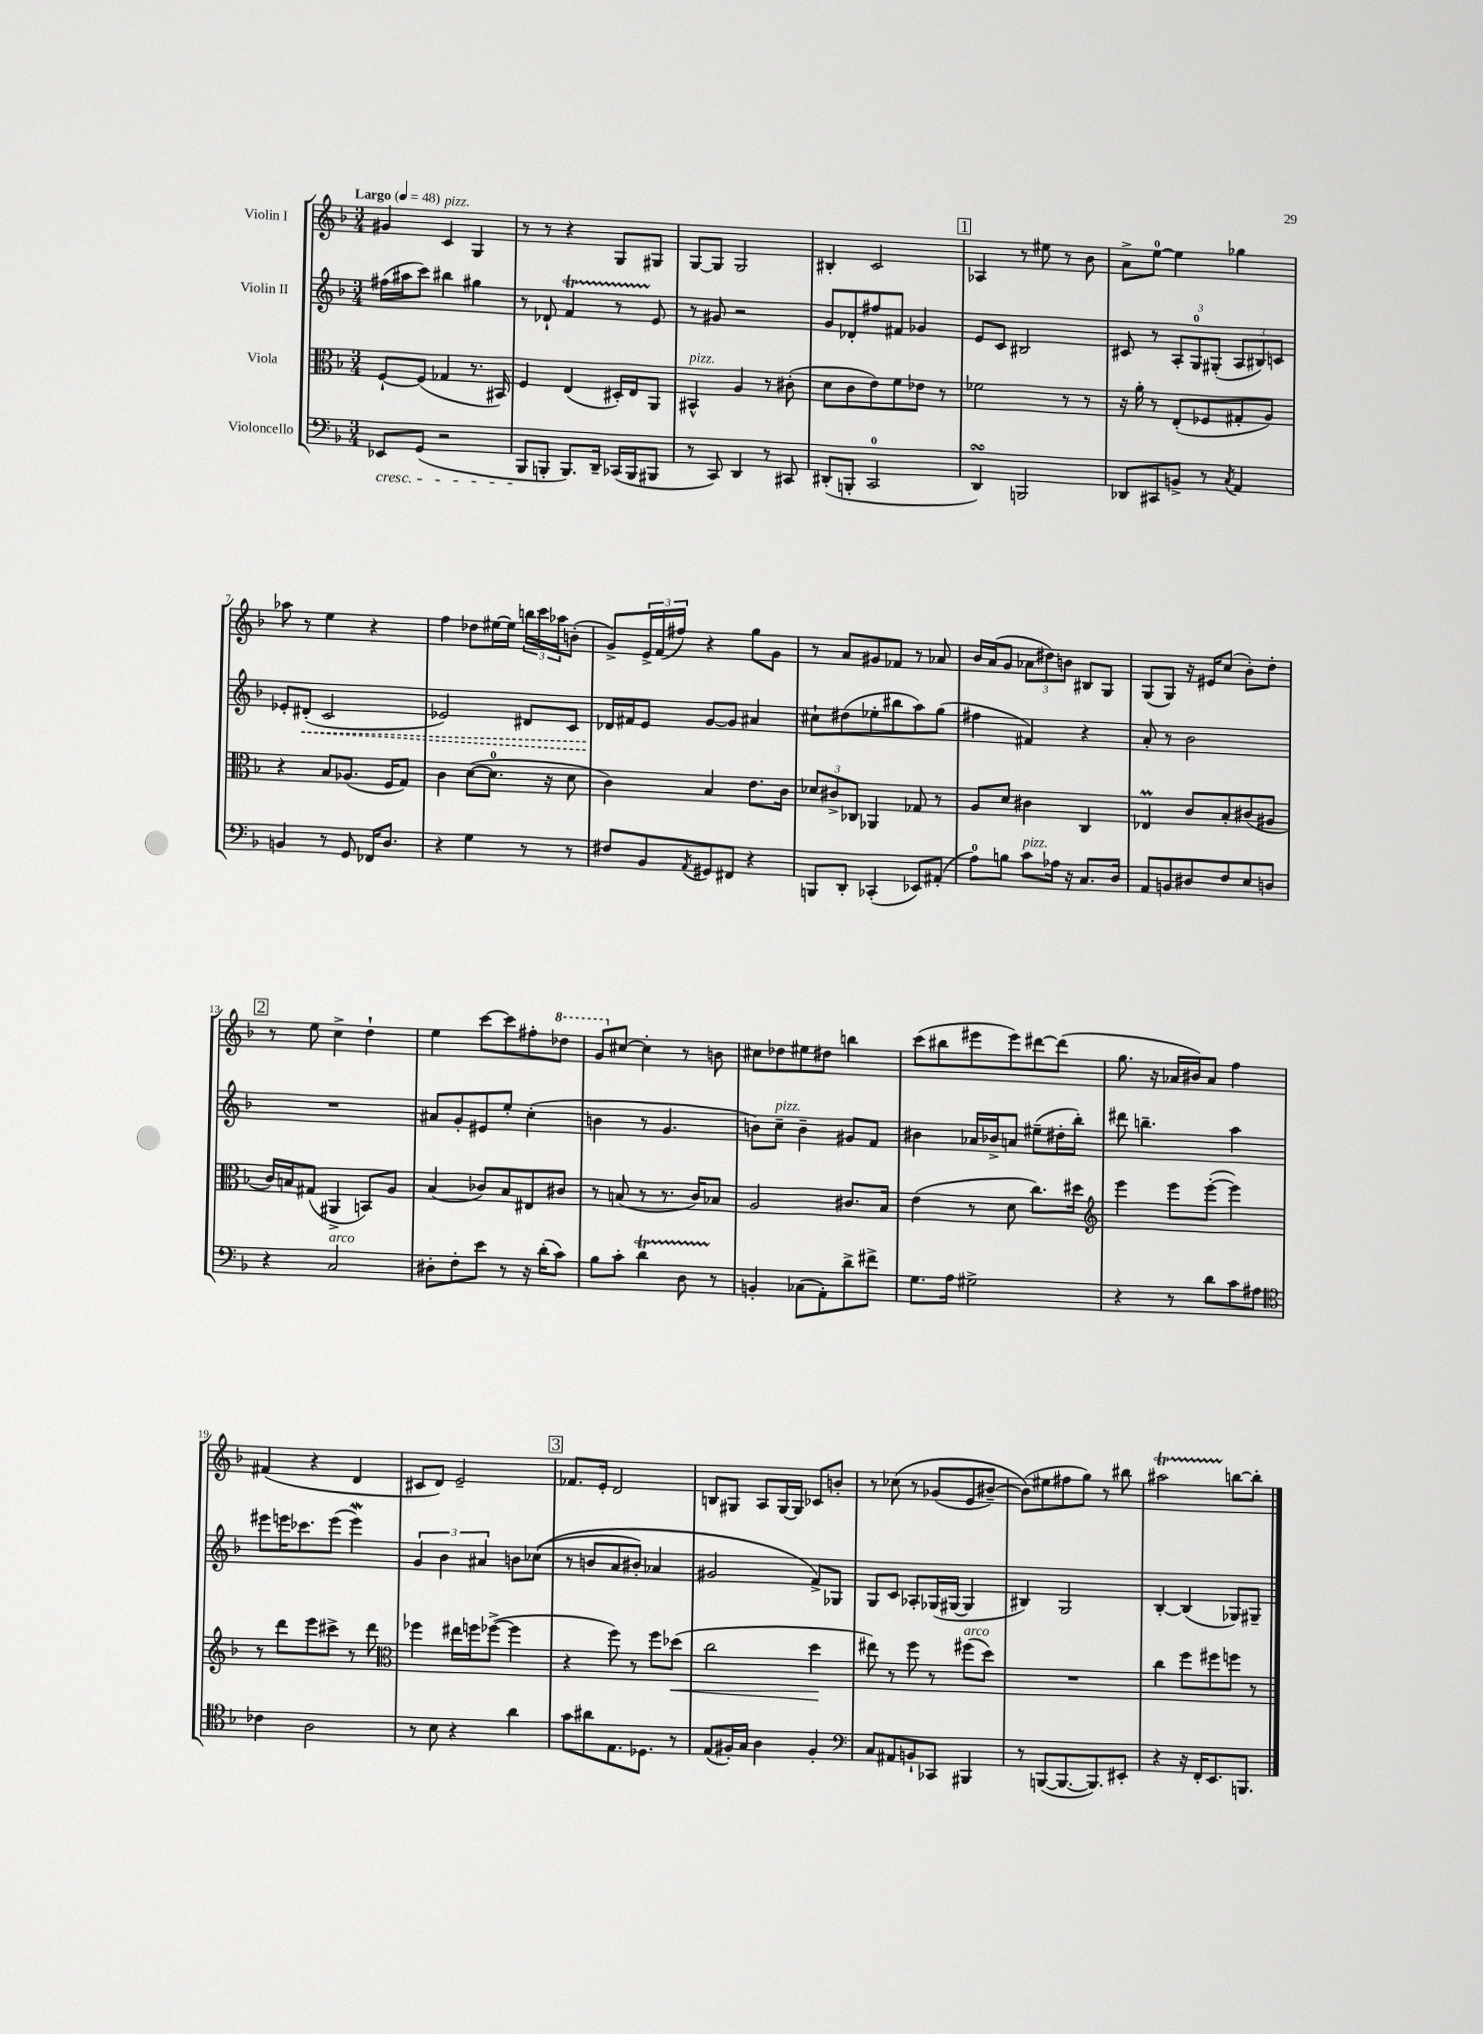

**kern	**kern	**kern	**kern
*staff4	*staff3	*staff2	*staff1
*clefF4	*clefC3	*clefG2	*clefG2
*k[b-]	*k[b-]	*k[b-]	*k[b-]
*M3/4	*M3/4	*M3/4	*M3/4
*MM48	*MM48	*MM48	*MM48
8EE-	[8F`	(16ff#	4g#
.	.	16aa#	.
(8GG	(8F]	8ccc)	.
2r	4G-	4bb#	4c
.	8.r	4gg#	4G
.	16BB#)	.	.
=	=	=	=
8BBB-	4F	8r	8r
8BBB'	.	8d-`	8r
8.BBB)	(4E	4f	4r
16DD~	.	.	.
(16CC-	16D#')	8r	8G
16BBB	16E	.	.
8BBB#	8AA	8e	8G#
=	=	=	=
8r	4BB#^^	8r	[8G
8CC)	.	8g#	8G]
4DD	4A	2r	2G
8r	8r	.	.
8CC#	(8c#'	.	.
=	=	=	=
(8DD#'	8d	8g	4B#'
8BBB'	8c	8d-'	.
2CC	8e)	8ff#	2c
.	8f	8f#	.
.	8e-	4g-	.
.	8r	.	.
=	=	=	=
4DD)	2f-	8e	4A-
.	.	8c	.
2BBB	.	2B#	8r
.	.	.	8ee#
.	8r	.	8r
.	8r	.	8b-
=	=	=	=
8DD-	16r	8c#	8a^
.	16a'	.	.
8CC#	8r	8r	[8ee
8BB^	(8E'	12A'	4ee]
.	.	12G	.
8r	8F-	.	.
.	.	(12G#'	.
8qC	.	.	.
4AA	8G#'	12A	4gg-
.	.	12B#)	.
.	8A)	.	.
.	.	12c	.
=	=	=	=
4BB	4r	8e-'	8aa-
.	.	(8d#'	8r
8r	8B-	2c	4ee
8GG	(8.A-	.	.
16FF-	.	.	4r
8.D	16F	.	.
.	8G)	.	.
=	=	=	=
4r	4c	2e-)	4ff
4G	([8d	.	8dd-
.	8.d]	.	[16ee#
.	.	.	16ee#]
8r	.	8d#	24bb
.	.	.	24ccc
.	16r	.	.
.	.	.	24aa-
8r	8d	8c	(8b'
=	=	=	=
8F#	4c)	16d-	8g^)
.	.	16f#	.
8BB-	.	8e	24e^
.	.	.	(24f
.	.	.	24ff#)
8qAA	.	.	.
8GG#	4B-	[8g	4r
8FF#	.	8g]	.
4r	8.e	4a#	8gg
.	.	.	8g
.	16c	.	.
=	=	=	=
8BBB	12d-	8cc#`	8r
.	12c#^	.	.
8DD'	.	(8dd#	8a
.	12C-	.	.
(4CC-'	4AA-	8ee-'	8g#
.	.	8bb#	8f-
8EE-)	8G-	8aa)	8r
(8AA#'	8r	(8gg	8a-
=	=	=	=
8A)	8A	4ff#	16b-
.	.	.	(16a
8B	8d	.	8g
8c	4c#	4f#)	12a-
.	.	.	12dd#)
16A-	.	.	.
.	.	.	12b
16r	.	.	.
8.C	4C	4r	8B#
.	.	.	8G
16D	.	.	.
=	=	=	=
8AA	4E-	8a'	(8G
8BB	.	8r	8G)
8D#	8c	2b-	16r
.	.	.	16e#
8F	8B-'	.	(8cc
8E	(8c#	.	8b-')
8D	8A#	.	8dd'
=	=	=	=
4r	16c)	2.r	8r
.	16B	.	.
.	(8G#	.	8ee
2C	4AA#^	.	4cc^
.	8BB)	.	4dd`
.	8A	.	.
=	=	=	=
8D#'	(4B-	8a#	4ee
8F'	.	8g'	.
8e	8c-)	8e#	[8ccc
8r	8B-	8ee'	8ccc]
16r	8E#	(4cc'	8ff#'
(16d'	.	.	.
8c)	8c#	.	8ddd-
=	=	=	=
8B-	8r	4b	8gg
8c'	(8B	.	[8cc#
4d	8r	8r	4cc#']
.	8.r	4.g	.
8D	.	.	8r
.	16c)	.	.
8r	8B-	.	8b
=	=	=	=
4BB'	2A	8b)	8cc#
.	.	8cc~	8dd-
(8C-	.	4b~	8ee#
8AA')	.	.	8dd#
8d^	8.c#	8g#	4bb
8f#^	.	8f	.
.	16B-	.	.
=	=	=	=
8.G	(4e	4b#	(8ccc
.	.	.	8bb#
16A	.	.	.
2G#^	8r	16a-	8eee#
.	.	16b-^	.
.	8d	8a	8eee#)
.	8.cc)	(8ee#~	[8ddd#
.	.	16dd#'	(8ddd#]
.	16dd#	16bb-')	.
=	=	=	=
*	*clefG2	*	*
4r	4eee	8ddd#	8.gg
.	.	4.bb~	.
.	.	.	16r
8r	8eee	.	16a-
.	.	.	16b#)
8d	([8eee'	.	8a-
8c	4eee])	4aa	4ff
8A#	.	.	.
=	=	=	=
*clefC4	*	*	*
4c-	8r	8eee#	(4f#
.	8ddd	16eee	.
.	.	8.ccc-	.
2A	8eee	.	4r
.	8ccc#^	(8eee	.
.	8r	4eee)	4d
.	8ddd	.	.
=	=	=	=
*	*clefC3	*	*
8r	4ff-	6g	8c#
8B-	.	.	8d)
.	.	6b-	.
4r	16ee#	.	2e~
.	16ff	.	.
.	.	6a#	.
.	([8ff-^	.	.
4a	4ff-]	8b	.
.	.	&((8cc-	.
=	=	=	=
8g	4r	8r	8.f-
8a#	.	8b	.
.	.	.	16e'
8.E	8ff)	8a	2d
.	8r	8b#')	.
8.D-	.	.	.
.	8ff	4a-	.
8r	(8dd-	.	.
=	=	=	=
(8E	2cc	2g#	8B
16F#')	.	.	8G#
16G	.	.	.
4A	.	.	8A
.	.	.	[16G#
.	.	.	16G#]
4F#'	4dd	8f^&)	8c-
.	.	8G-	8b'
=	=	=	=
*clefF4	*	*	*
8C	8ee#)	8G	8r
8AA#	8r	8c	&(8cc-
8BB`	8ff	8A-'	8r
8CC-	8r	(16G-	(8g-
.	.	[16G#	.
4BBB#	(8ff#	4G#]	8e
.	8dd)	.	[8b#~)
=	=	=	=
8r	2.r	4B#)	(8b#]&)
([8BBB	.	.	8ee#
8.BBB_	.	2G	8ff#
.	.	.	8gg)
8.BBB])	.	.	.
.	.	.	8r
8EE#'	.	.	8bb#
=	=	=	=
4r	4cc	[4B-'	2aa#
16r	8ff	(4B-]	.
16FF'	.	.	.
8.EE	8ff#	.	.
.	8ff	8G-)	[8bb
8.BBB	.	.	.
.	8r	8G#~	8bb']
==	==	==	==
*-	*-	*-	*-
